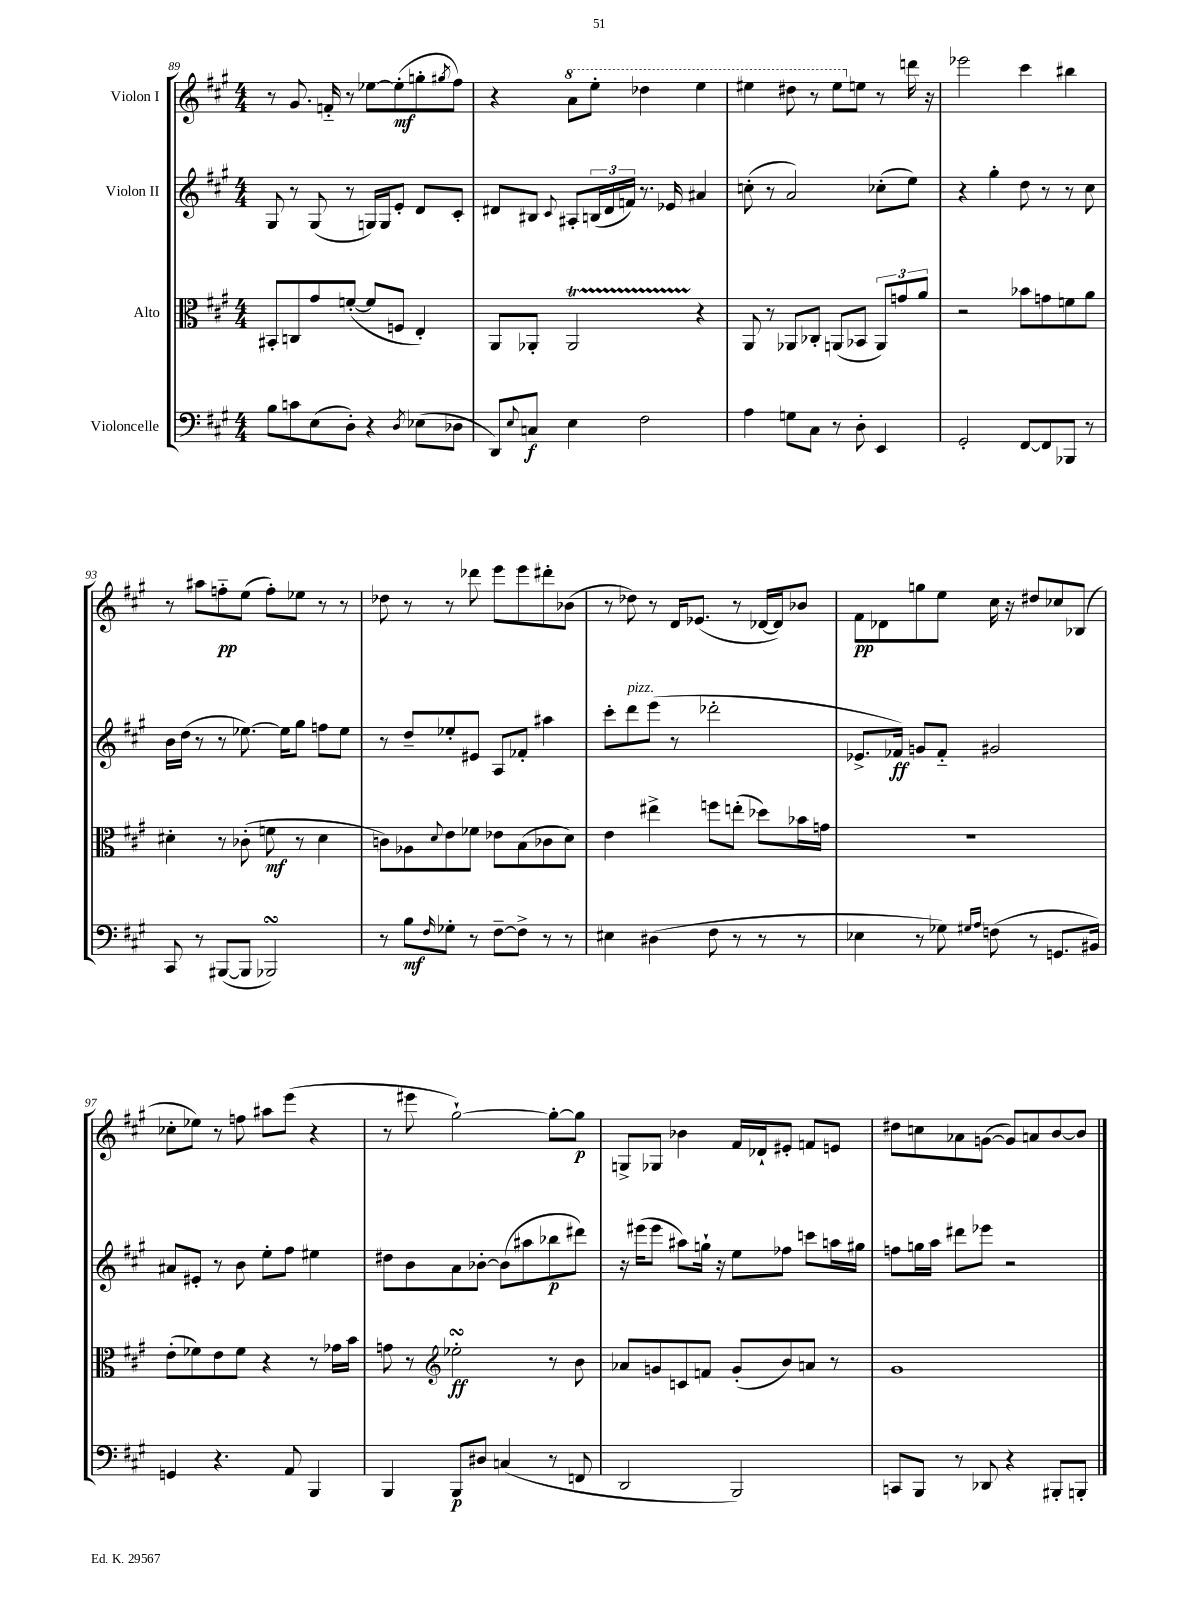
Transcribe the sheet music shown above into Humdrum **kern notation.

**kern	**kern	**kern	**kern
*staff4	*staff3	*staff2	*staff1
*clefF4	*clefC3	*clefG2	*clefG2
*k[f#c#g#]	*k[f#c#g#]	*k[f#c#g#]	*k[f#c#g#]
*M4/4	*M4/4	*M4/4	*M4/4
8B\L	8BB#'/L	8G#/	8r
8c\	8C/	8r	8.g#/
(8E\	8g#/	(8G#/	.
.	.	.	16f'~/
8D'\J)	([8f'/J	8r	8r
4r	8f/]L	16G/LL)	[8ee-\L
.	.	16G/J	.
.	8F/J	8e'/J	(8ee-'\]
8qD/	.	.	.
(8E-\L	4E'/)	8d/L	8gg'\
.	.	.	8qgg#/
8D-\J	.	8c#'/J	8ff#\J)
=	=	=	=
8DD/L)	8AA/L	8d#/L	4r
8qqE/	.	.	.
8C/J	8AA-'/J	8B#/J	.
.	.	8qqc#/	.
4E\	2AA-/	8A#'/L	8aa\L
.	.	(24B/L	8eee'\J
.	.	24d#/	.
.	.	24f/JJ)	.
2F#\	.	8.r	4ddd-\
.	.	16e-/	.
.	4r	4a#/	4eee\
=	=	=	=
4A\	8AA/	(8cc'\	4eee#\
.	8r	8r	.
8G\L	8AA-/L	2a/)	8ddd#\
8C#\J	8C-'/J	.	8r
8r	(8AA/L	.	8eee#\L
8D'\	8BB-/J	.	8ee\J
4EE/	12AA/L)	(8cc-'\L	8r
.	12g/	.	.
.	.	8ee\J)	16ddd\
.	12a/J	.	.
.	.	.	16r
=	=	=	=
2GG#'/	2r	4r	2eee-\
.	.	4gg#'\	.
[8FF#/L	8b-\L	8dd\	4ccc#\
8FF#/]	8g\	8r	.
8BBB-/J	8f\	8r	4bb#\
8r	8a\J	8cc#\	.
=	=	=	=
8CC#/	4d#'\	16b\LL	8r
.	.	(16dd\JJ	.
8r	.	8r	8aa#\L
([8BBB#/L	8r	8r	8ff'~\
8BBB#/]J	(8c-'\	[8.ee-\)	(8ee\J
2BBB-/)	8f\	.	8ff'\L)
.	.	16ee-\]LK	.
.	8r	8gg#\J	8ee-\J
.	4d#\	8ff\L	8r
.	.	8ee-\J	8r
=	=	=	=
8r	8c\L)	8r	8dd-\
8B\L	8A-\	8dd~/L	8r
16qqF#/	8qqd/	.	.
8G-'\J	8e\	8ee-'/	8r
8r	8f-\J	8e#/J	8ddd-\
[8F#~\L	8e-\L	8A/L	8eee\L
8F#^\]J	(8B\	8f-'/J	8eee\
8r	8c-\	4aa#\	8ddd#'\
8r	8d\J)	.	(8b-\J
=	=	=	=
4E#\	4e\	8ccc#'\L	8r
.	.	8ddd\	8dd-\)
(4D#\	4ee#^\	(8eee\J	8r
.	.	8r	16d/LK
.	.	.	(8.e-/J
8F#\	8ff\L	2ddd-'\	.
8r	(8ee'\J	.	8r
8r	8dd-\L)	.	[16d-/LL
.	.	.	16d-/]J)
8r	16b-\L	.	8b-/J
.	16g\JJ	.	.
=	=	=	=
4E-\	1r	8.e-^/L	8f#\L
.	.	.	8d-\
.	.	16f-/Jk)	.
8r	.	8g/L	8gg\
8G-\)	.	8f-'~/J	8ee\J
16qqG#/LL	.	.	.
16qqA/JJ	.	.	.
(8F\	.	2g#/	16cc#\
.	.	.	16r
8r	.	.	8dd#/L
8.GG/L	.	.	8cc-/
.	.	.	(8B-/J
16BB#/Jk)	.	.	.
=	=	=	=
4GG/	(8e'\L	8a#/L	8cc-'\L
.	8f-\)	8e#'/J	8ee-\J)
4.r	8e\	8r	8r
.	8f-\J	8b\	8ff\
.	4r	8ee'\L	8aa#\L
8AA/	.	8ff#\J	(8eee\J
4BBB/	8r	4ee#\	4r
.	16g-\LL	.	.
.	16b\JJ	.	.
=	=	=	=
4BBB/	8g\	8dd#\L	8r
.	8r	8b\	8eee#\
*	*clefG2	*	*
8BBB/L	2ee-'\	8a\	[2gg#`\)
8D#/J	.	[8b-'\J	.
(4C/	.	(8b-\]L	.
.	.	8aa#\	.
8r	8r	8bb-\	8gg#'\_L
8FF/	8b\	8ddd#\J)	8gg#\]J
=	=	=	=
2DD/	8a-/L	16r	8G^/L
.	.	(16eee#\LK	.
.	8g/	8eee#\J	8G-/J
.	8c/	8aa#\L)	4b-\
.	8f/J	16gg`\Jk	.
.	.	16r	.
2BBB/)	(8g'/L	8ee\L	16f#/LL
.	.	.	16d-`/J
.	8b/)	8ff-\J	8e#'/J
.	8a/J	8ccc\L	8f/L
.	8r	16aa\L	8e/J
.	.	16gg#\JJ	.
=	=	=	=
8CC/L	1g#	8ff\L	8dd#\L
8BBB/J	.	16gg\L	8cc\
.	.	16aa\JJ	.
8r	.	8ddd#\L	8a-\
8DD-/	.	8eee-\J	([8g\J
4r	.	2r	8g/]L)
.	.	.	8a/
8BBB#'/L	.	.	[8b/
8BBB'/J	.	.	8b/]J
==	==	==	==
*-	*-	*-	*-
